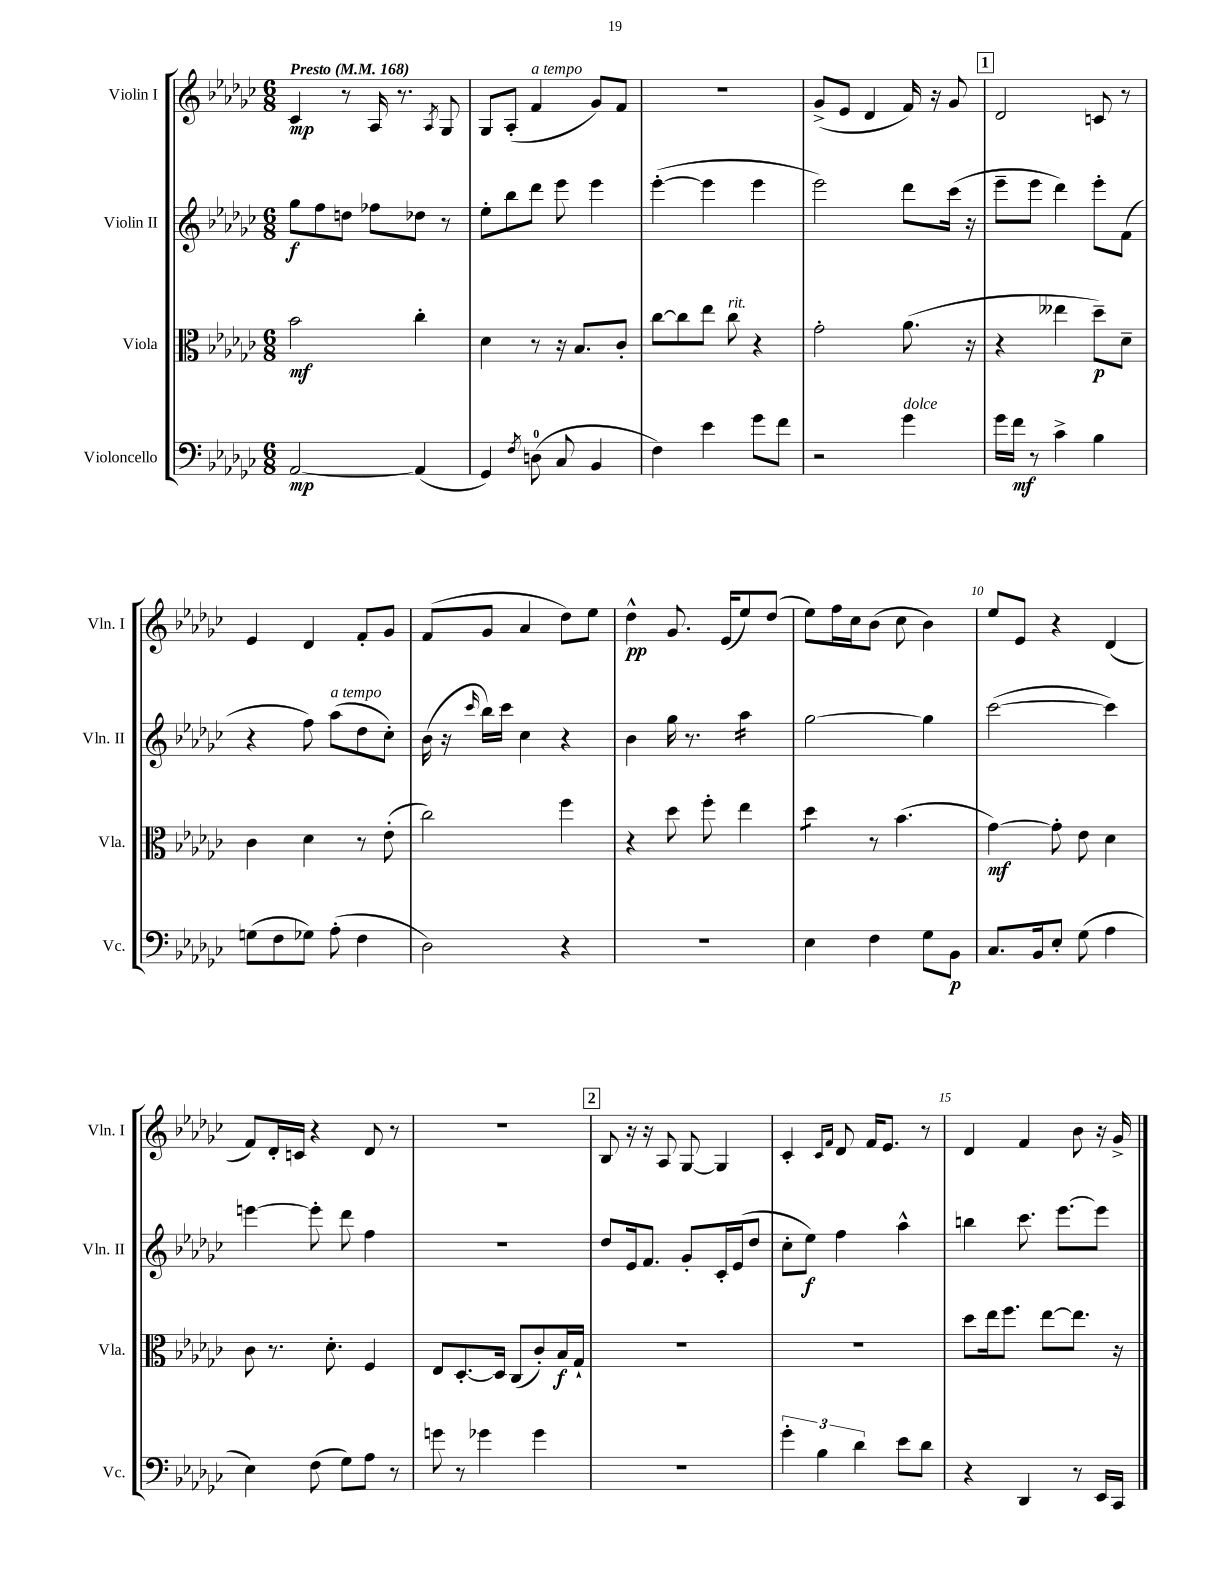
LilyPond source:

<<
\new StaffGroup <<
\new Staff = "s0" \with { instrumentName = "Violin I" shortInstrumentName = "Vln. I" } {
    \clef treble \key ges \major \numericTimeSignature \time 6/8 \tempo "Presto" 4 = 168
    ces'4\mp r8 aes16 r8. \acciaccatura { aes8 } ges8 |
    ges8 aes8-.( f'4^\markup { \italic "a tempo" } ges'8) f'8 |
    R2. |
    ges'8->( ees'8 des'4 f'16) r16 ges'8 |
    \mark \markup { \box "1" } des'2 c'8 r8 |
    ees'4 des'4 f'8-. ges'8 |
    f'8( ges'8 aes'4 des''8) ees''8 |
    des''4-^\pp ges'8. ees'16( ees''8) des''8( |
    ees''8) f''16 ces''16 bes'8( ces''8 bes'4) |
    ees''8 ees'8 r4 des'4( |
    f'8) des'16-. c'16 r4 des'8 r8 |
    R2. |
    \mark \markup { \box "2" } bes8 r16 r16 aes8 ges8~ ges4 |
    ces'4-. \grace { ces'16 f'16 } des'8 f'16 ees'8. r8 |
    des'4 f'4 bes'8 r16 ges'16-> \bar "|." |
}
\new Staff = "s1" \with { instrumentName = "Violin II" shortInstrumentName = "Vln. II" } {
    \clef treble \key ges \major \numericTimeSignature \time 6/8
    ges''8\f f''8 d''8 fes''8 des''8 r8 |
    ees''8-. bes''8 des'''8 ees'''8 ees'''4 |
    ees'''4~-.( ees'''4 ees'''4 |
    ees'''2) des'''8 ces'''16( r16 |
    \mark \markup { \box "1" } ees'''8-- ees'''8 des'''4) ees'''8-. f'8( |
    r4 f''8) aes''8^\markup { \italic "a tempo" }( des''8 ces''8-.) |
    bes'16( r16 \grace { ces'''16 } bes''16) ces'''16 ces''4 r4 |
    bes'4 ges''16 r8. aes''4:16 |
    ges''2~ ges''4 |
    ces'''2~( ces'''4) |
    e'''4~ e'''8-. des'''8 f''4 |
    R2. |
    \mark \markup { \box "2" } des''8 ees'16 f'8. ges'8-. ces'16-. ees'16( des''8 |
    ces''8-. ees''8\f) f''4 aes''4-^ |
    b''4 ces'''8. ees'''8.~ ees'''8 \bar "|." |
}
\new Staff = "s2" \with { instrumentName = "Viola" shortInstrumentName = "Vla." } {
    \clef alto \key ges \major \numericTimeSignature \time 6/8
    bes'2\mf ces''4-. |
    des'4 r8 r16 bes8. ces'8-. |
    ces''8~ ces''8 ees''8 ces''8^\markup { \italic "rit." } r4 |
    ges'2-. aes'8.( r16 |
    \mark \markup { \box "1" } r4 eeses''4 des''8--\p) des'8-- |
    ces'4 des'4 r8 ees'8-.( |
    ces''2) f''4 |
    r4 des''8 f''8-. ees''4 |
    des''4:8 r8 bes'4.( |
    ges'4~\mf) ges'8-. ees'8 des'4 |
    ces'8 r8. des'8.-. f4 |
    ees8 des8.~-. des16 ces8( ces'8-.) bes16\f ges16-! |
    \mark \markup { \box "2" } R2. |
    R2. |
    des''8 ees''16 f''8. ees''8~ ees''8. r16 \bar "|." |
}
\new Staff = "s3" \with { instrumentName = "Violoncello" shortInstrumentName = "Vc." } {
    \clef bass \key ges \major \numericTimeSignature \time 6/8
    aes,2~\mp aes,4( |
    ges,4) \acciaccatura { f8 } d8-0( ces8 bes,4 |
    f4) ees'4 ges'8 f'8 |
    r2 ges'4^\markup { \italic "dolce" } |
    \mark \markup { \box "1" } ges'16 f'16\mf r8 ces'4-> bes4 |
    g8( f8 ges8) aes8-.( f4 |
    des2) r4 |
    R2. |
    ees4 f4 ges8 bes,8\p |
    ces8. bes,16 ees8-. ges8( aes4 |
    ees4) f8( ges8) aes8 r8 |
    g'8 r8 ges'4 ges'4 |
    \mark \markup { \box "2" } R2. |
    \tuplet 3/2 { ges'4-. bes4 des'4 } ees'8 des'8 |
    r4 des,4 r8 ees,16 ces,16 \bar "|." |
}
>>
>>
\layout { \context { \Score \override BarNumber.break-visibility = ##(#f #t #t) barNumberVisibility = #(every-nth-bar-number-visible 5) } }
